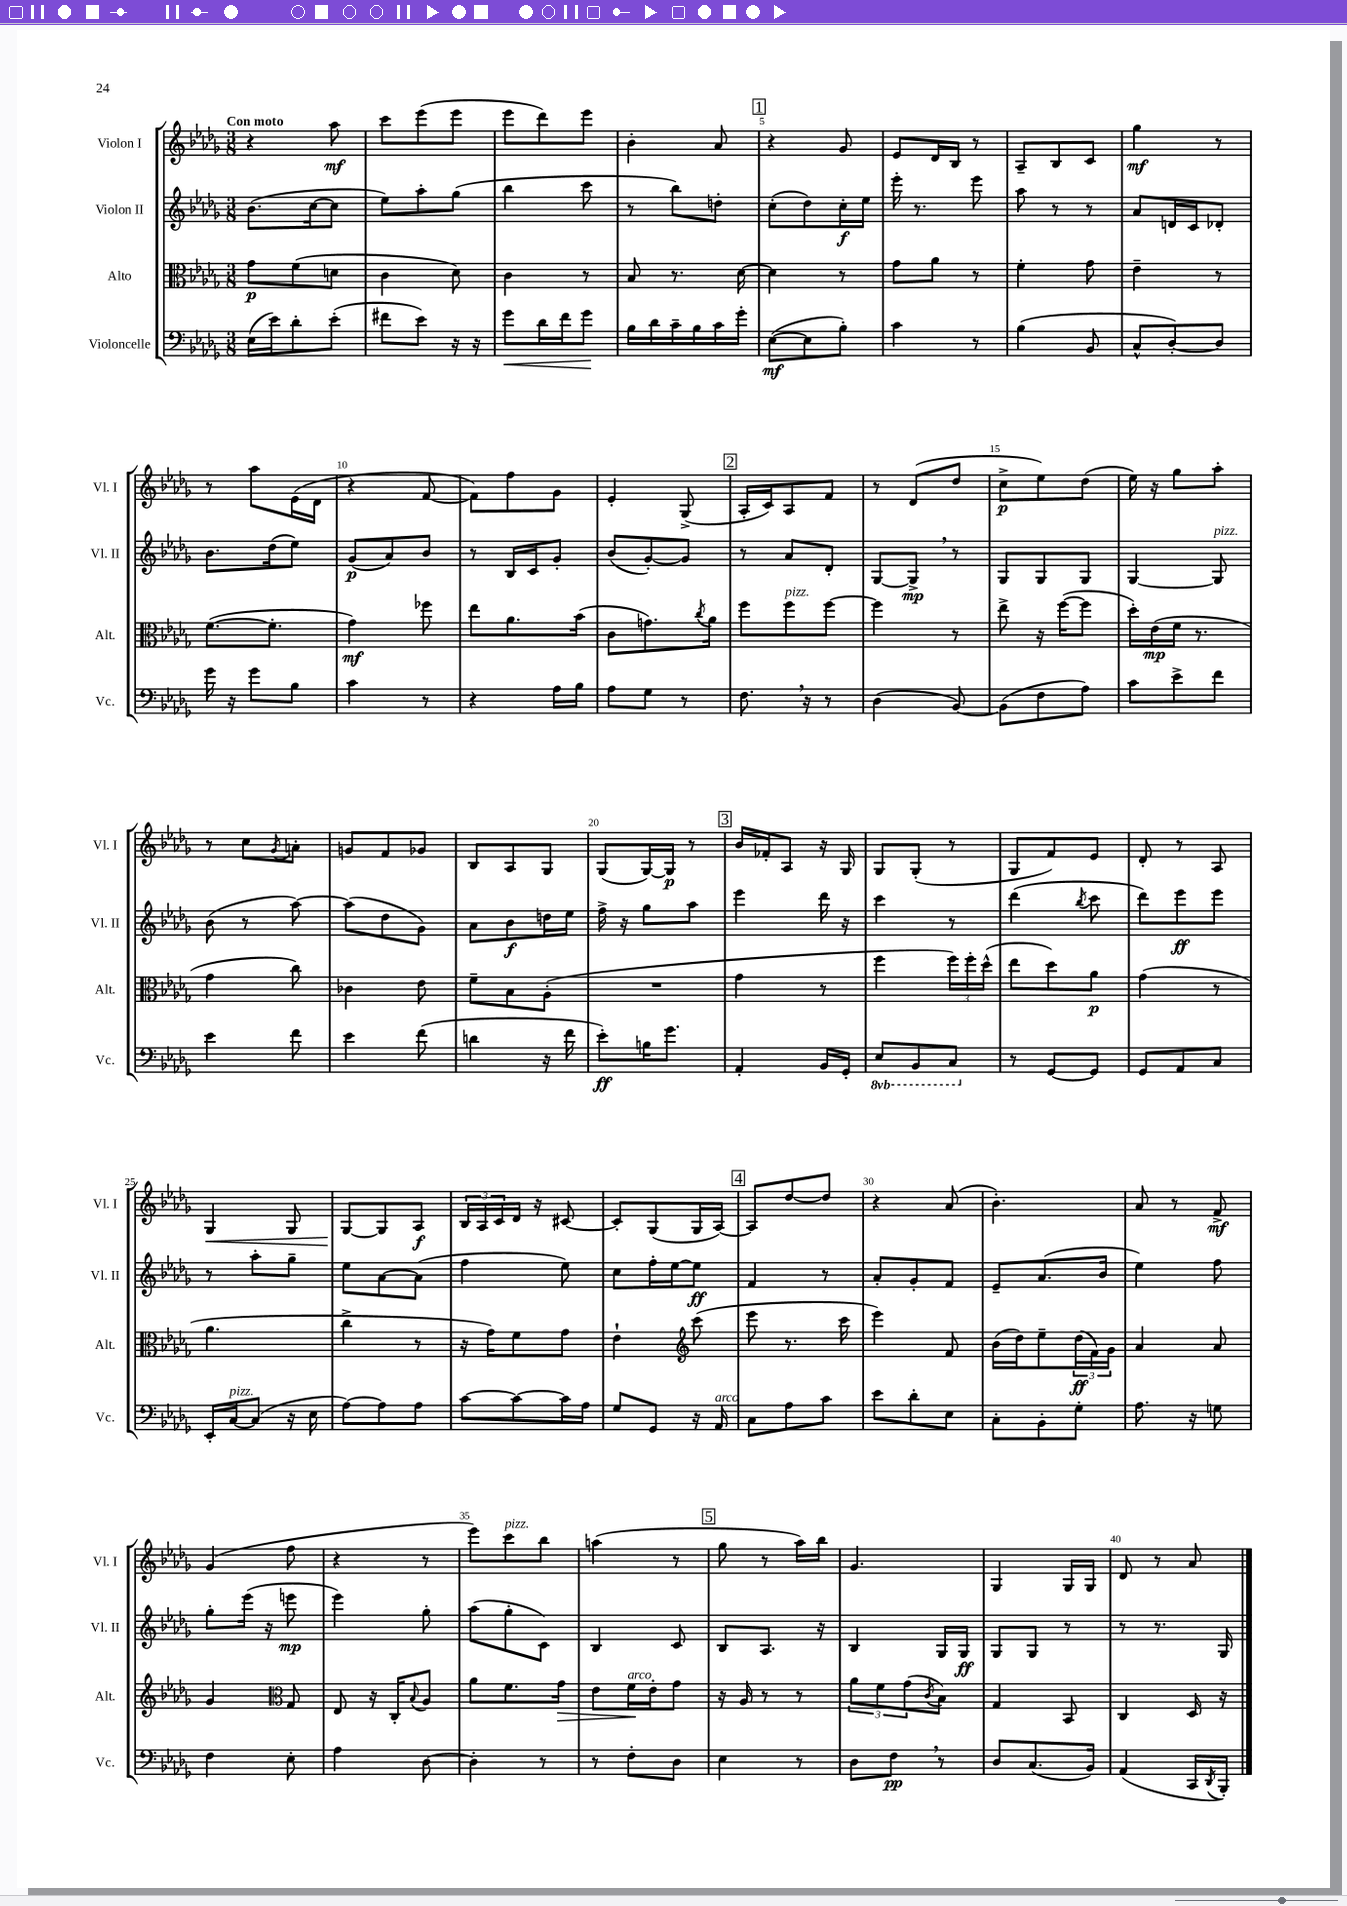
<<
\new StaffGroup <<
\new Staff = "s0" \with { instrumentName = "Violon I" shortInstrumentName = "Vl. I" } {
    \clef treble \key des \major \numericTimeSignature \time 3/8 \tempo "Con moto"
    r4 aes''8\mf |
    c'''8 ees'''8( ees'''8 |
    ees'''8 des'''8) ees'''8 |
    bes'4-. aes'8 |
    \mark \markup { \box "1" } r4 ges'8 |
    ees'8 des'16 bes16 r8 |
    aes8-- bes8 c'8 |
    ges''4\mf r8 |
    r8 aes''8 ees'16( des'16 |
    r4 f'8~ |
    f'8) f''8 ges'8 |
    ees'4-. ges8->( |
    \mark \markup { \box "2" } aes16-. c'16) aes8 f'8 |
    r8 des'8( des''8 |
    c''8->\p ees''8) des''8( |
    ees''16) r16 ges''8 aes''8-. |
    r8 c''8 \acciaccatura { ges'8 } a'8-. |
    g'8 f'8 ges'8 |
    bes8 aes8 ges8 |
    ges8( ges16~) ges16\p r8 |
    \mark \markup { \box "3" } bes'16 fes'16-. aes8 r16 ges16 |
    ges8 ges8-.( r8 |
    ges8 f'8) ees'8 |
    des'8-. r8 aes8 |
    ges4\< ges8 |
    ges8~\! ges8 aes8\f |
    \tuplet 3/2 { bes16 aes16 c'16 } des'16 r16 cis'8~ |
    cis'8-. ges8( ges16 aes16~) |
    \mark \markup { \box "4" } aes8 des''8~ des''8 |
    r4 aes'8( |
    bes'4.-.) |
    aes'8 r8 f'8->\mf |
    ges'4( f''8 |
    r4 r8 |
    ees'''8) c'''8^\markup { \italic "pizz." } bes''8 |
    a''4( r8 |
    \mark \markup { \box "5" } ges''8 r8 aes''16) bes''16 |
    ges'4. |
    ges4 ges16 ges16 |
    des'8 r8 aes'8 \bar "|." |
}
\new Staff = "s1" \with { instrumentName = "Violon II" shortInstrumentName = "Vl. II" } {
    \clef treble \key des \major \numericTimeSignature \time 3/8
    bes'8.( c''16~ c''8 |
    ees''8) aes''8-. ges''8( |
    bes''4 c'''8 |
    r8 bes''8) d''8-. |
    \mark \markup { \box "1" } c''8-.( des''8) c''16-.\f ees''16 |
    ees'''16-. r8. ees'''8 |
    aes''8 r8 r8 |
    aes'8 d'16 c'16 des'8-. |
    bes'8. des''16( ees''8) |
    ges'8\p( aes'8) bes'8 |
    r8 bes16 c'16 ges'8-. |
    bes'8( ges'8~-.) ges'8 |
    \mark \markup { \box "2" } r8 aes'8 des'8-. |
    ges8~ ges8->\mp \breathe r8 |
    ges8 ges8 ges8 |
    ges4~ ges8^\markup { \italic "pizz." } |
    bes'8( r8 aes''8~) |
    aes''8( des''8 ges'8) |
    aes'8 bes'8\f d''16 ees''16 |
    f''16-> r16 ges''8 aes''8 |
    \mark \markup { \box "3" } ees'''4 des'''16 r16 |
    c'''4 r8 |
    des'''4( \acciaccatura { bes''8 } c'''8 |
    des'''8) ees'''8\ff ees'''8 |
    r8 aes''8-. ges''8-- |
    ees''8 aes'8~ aes'8( |
    f''4 ees''8) |
    c''8 f''16-. ees''16~ ees''8\ff |
    \mark \markup { \box "4" } f'4 r8 |
    aes'8-. ges'8-. f'8 |
    ees'8-- aes'8.( bes'16 |
    ees''4) f''8 |
    ges''8-. ees'''16( r16 e'''8\mp |
    ees'''4) ges''8-. |
    aes''8( ges''8-. c'8) |
    bes4 c'8 |
    \mark \markup { \box "5" } bes8 aes8. r16 |
    bes4 ges16 ges16\ff |
    ges8 ges8 r8 |
    r8 r8. ges16 \bar "|." |
}
\new Staff = "s2" \with { instrumentName = "Alto" shortInstrumentName = "Alt." } {
    \clef alto \key des \major \numericTimeSignature \time 3/8
    ges'8\p f'8( d'8 |
    c'4 des'8) |
    c'4 r8 |
    bes8 r8. des'16~ |
    \mark \markup { \box "1" } des'4 r8 |
    ges'8 aes'8 r8 |
    f'4-. ges'8 |
    ees'4-- r8 |
    f'8.~( f'8.-. |
    ges'4\mf) fes''8 |
    ees''8 aes'8. bes'16( |
    c'8 g'8.) \acciaccatura { c''8 } aes'16 |
    \mark \markup { \box "2" } f''8 f''8^\markup { \italic "pizz." } f''8~ |
    f''4 r8 |
    ees''8-> r16 f''16~( f''8 |
    des''16-.) ees'16\mp( f'16 r8. |
    ges'4 c''8) |
    ces'4 ees'8 |
    f'8-- bes8 aes8-.( |
    R4. |
    \mark \markup { \box "3" } ges'4 r8 |
    f''4 \tuplet 3/2 { f''16) f''16-. des''16-^( } |
    ees''8 des''8) aes'8\p |
    ges'4( r8 |
    aes'4. |
    c''4-> r8 |
    r16 ges'16) f'8 ges'8 |
    ees'4-! \clef treble c'''8( |
    \mark \markup { \box "4" } ees'''8 r8. c'''16 |
    ees'''4) f'8 |
    bes'16( des''16) ees''8-- \tuplet 3/2 { des''16\ff( f'16) ges'16 } |
    aes'4 aes'8 |
    ges'4 \clef alto ges8 |
    ees8 r16 c16-. \appoggiatura { bes8 } aes8 |
    aes'8 f'8. ges'16\> |
    ees'8 f'16\!^\markup { \italic "arco" } ees'16-. ges'8 |
    \mark \markup { \box "5" } r16 aes16 r8 r8 |
    \tuplet 3/2 { aes'8 f'8 ges'8( } \acciaccatura { c'8 } bes8) |
    ges4 bes,8 |
    c4 des16 r16 \bar "|." |
}
\new Staff = "s3" \with { instrumentName = "Violoncelle" shortInstrumentName = "Vc." } {
    \clef bass \key des \major \numericTimeSignature \time 3/8 \set Staff.ottavationMarkups = #ottavation-simple-ordinals
    ees16( ees'16) des'8-. ees'8-.( |
    fis'8 ees'8) r16 r16 |
    ges'8\< des'16 f'16 ges'8\! |
    bes16 des'16 c'16-- bes16 c'16 ges'16-. |
    \mark \markup { \box "1" } ees8~\mf( ees8 bes8-.) |
    c'4 r8 |
    bes4( bes,8 |
    c8-^ des8~-.) des8 |
    ges'16 r16 ges'8 bes8 |
    c'4 r8 |
    r4 aes16 bes16 |
    aes8 ges8 r8 |
    \mark \markup { \box "2" } f8. \breathe r16 r8 |
    des4( bes,8~) |
    bes,8( f8 aes8) |
    c'8 ees'8-> f'8 |
    ees'4 f'8 |
    ees'4 f'8( |
    d'4 r16 f'16 |
    ees'8-.\ff) b16 ges'8. |
    \mark \markup { \box "3" } aes,4-. bes,16 ges,16-. |
    \ottava #-1 ees,8 bes,,8 c,8 \ottava #0 |
    r8 ges,8~ ges,8 |
    ges,8 aes,8 c8 |
    ees,16-. c16~^\markup { \italic "pizz." } c8( r16 ees16 |
    aes8~) aes8 aes8 |
    c'8~ c'8~ c'16 aes16 |
    ges8 ges,8 r16 aes,16^\markup { \italic "arco" } |
    \mark \markup { \box "4" } c8 aes8 c'8 |
    ees'8 des'8-. ees8 |
    c8-. bes,8-. ges8-. |
    aes8. r16 g8 |
    f4 ees8-. |
    aes4 des8~ |
    des4-. r8 |
    r8 f8-. des8 |
    \mark \markup { \box "5" } ees4 r8 |
    des8 f8\pp \breathe r8 |
    des8 c8.( bes,16) |
    aes,4( c,16 \acciaccatura { des,8 } bes,,16-.) \bar "|." |
}
>>
>>
\layout { \context { \Score \override BarNumber.break-visibility = ##(#f #t #t) barNumberVisibility = #(every-nth-bar-number-visible 5) } }
